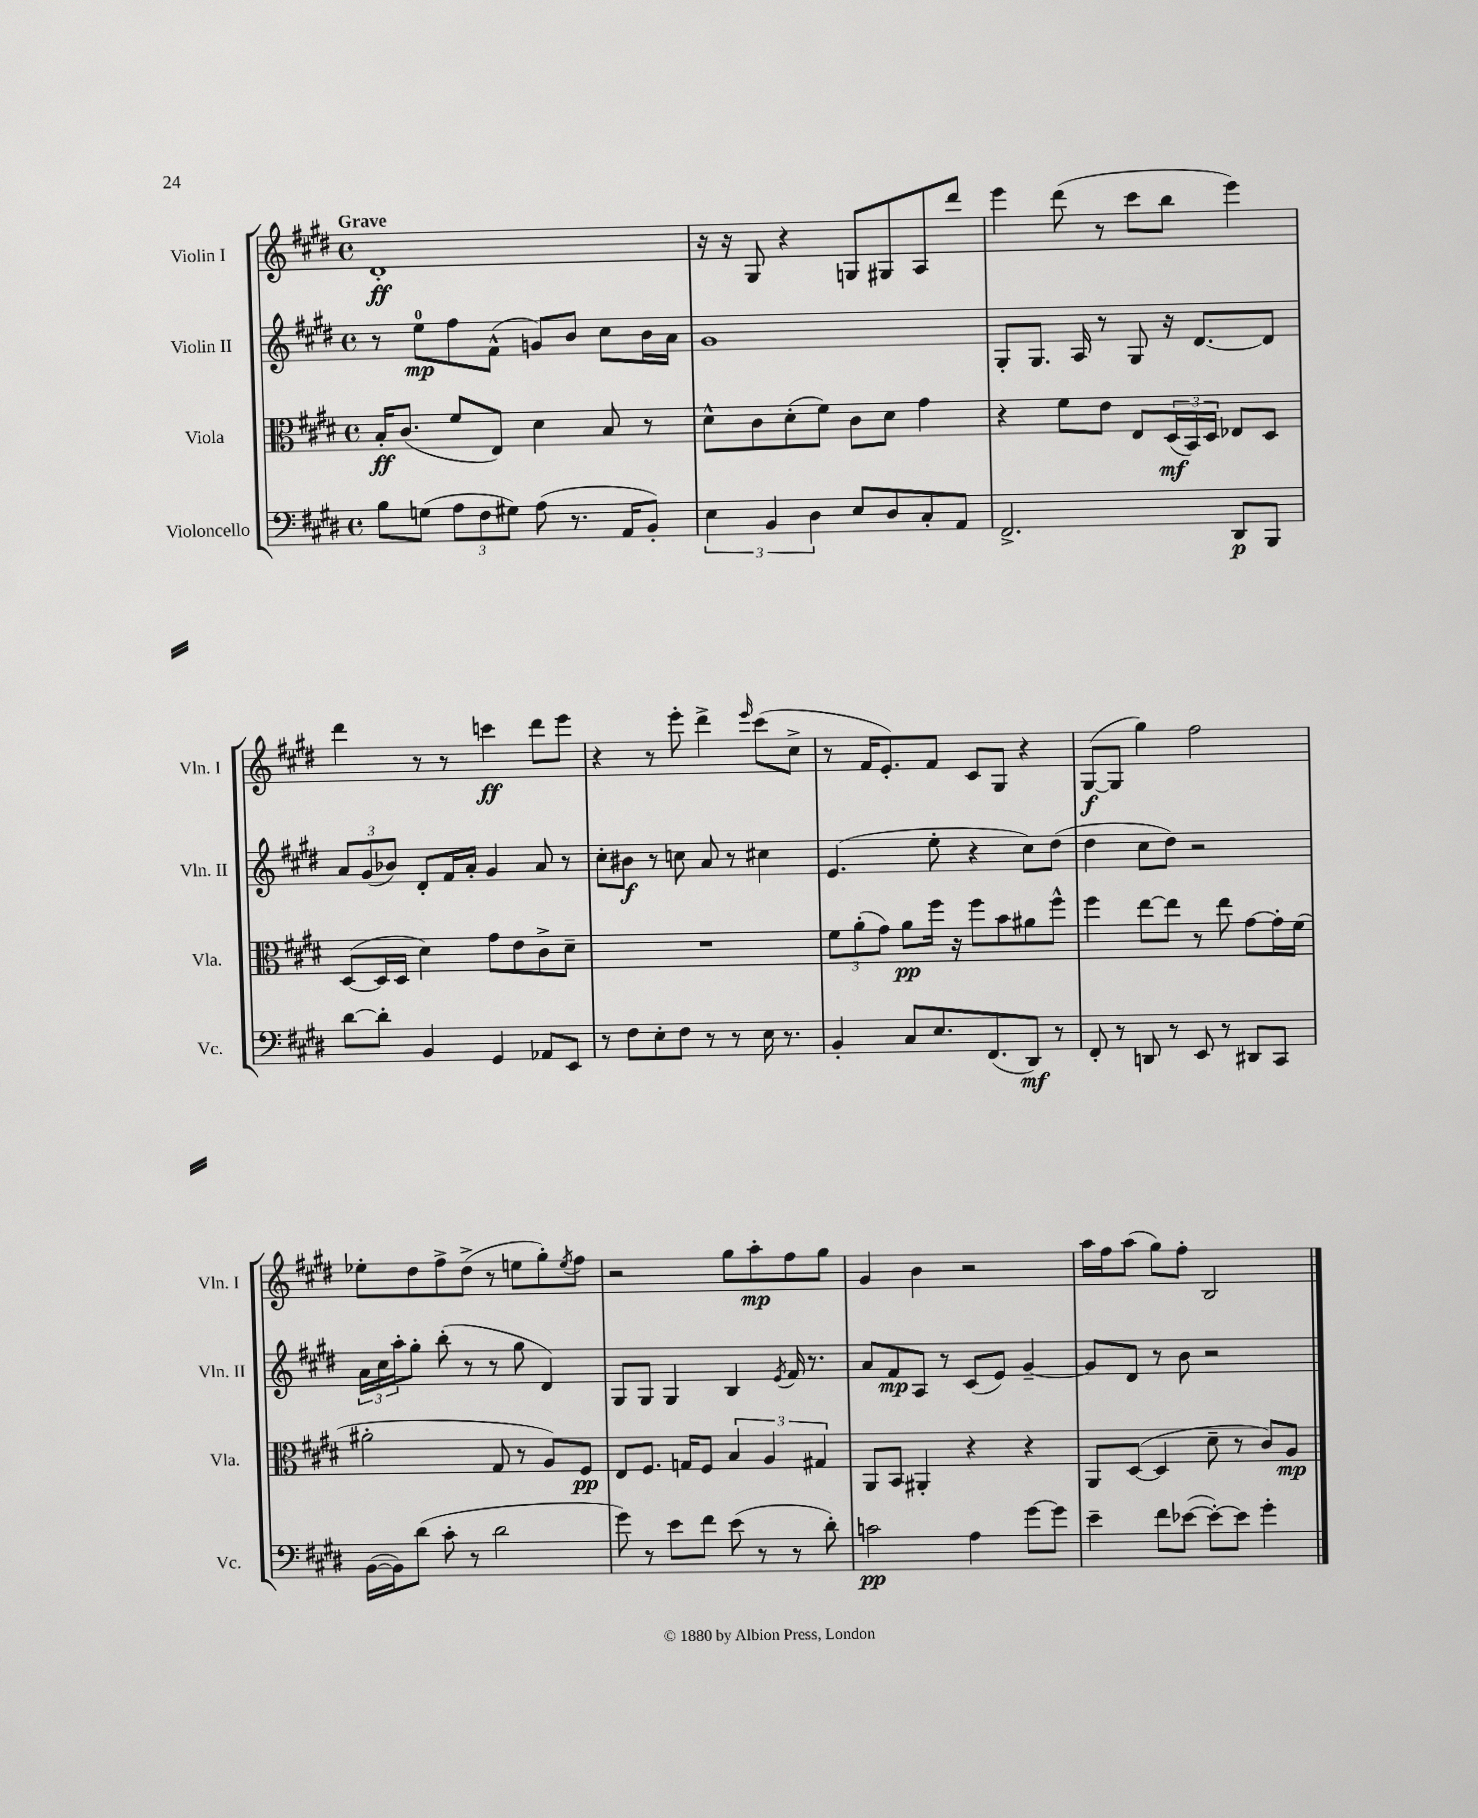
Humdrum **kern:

**kern	**dynam	**kern	**dynam	**kern	**dynam	**kern	**dynam
*part4	*part4	*part3	*part3	*part2	*part2	*part1	*part1
*staff4	*staff4	*staff3	*staff3	*staff2	*staff2	*staff1	*staff1
*I"Violoncello	*	*I"Viola	*	*I"Violin II	*	*I"Violin I	*
*I'Vc.	*	*I'Vla.	*	*I'Vln. II	*	*I'Vln. I	*
*clefF4	*	*clefC3	*	*clefG2	*	*clefG2	*
*k[f#c#g#d#]	*	*k[f#c#g#d#]	*	*k[f#c#g#d#]	*	*k[f#c#g#d#]	*
*M4/4	*	*M4/4	*	*M4/4	*	*M4/4	*
*met(c)	*	*met(c)	*	*met(c)	*	*met(c)	*
=1	=1	=1	=1	=1	=1	=1	=1
!	!	!	!	!	!	!LO:TX:a:B:t=Grave	!
8B\L	.	16B'/KL	ff	8r	.	1d#'	ff
.	.	(8.c#/J	.	.	.	.	.
(8Gn\J	.	.	.	8ee\L	mp	.	.
12A\L	.	8f#/L	.	8ff#\	.	.	.
12F#\	.	.	.	.	.	.	.
.	.	8E/J)	.	(8f#^^\J	.	.	.
12G#X\J)	.	.	.	.	.	.	.
(8A\	.	4d#\	.	8gn/L)	.	.	.
8.r	.	.	.	8b/J	.	.	.
.	.	8B/	.	8cc#\L	.	.	.
16AA/KL	.	.	.	.	.	.	.
8BB'/J)	.	8r	.	16b\L	.	.	.
.	.	.	.	16a\JJ	.	.	.
=2	=2	=2	=2	=2	=2	=2	=2
6E\	.	8d#^^\L	.	1g#	.	16r	.
.	.	.	.	.	.	16r	.
.	.	8c#\	.	.	.	8G#/	.
6BB/	.	.	.	.	.	.	.
.	.	(8d#'\	.	.	.	4r	.
6D#\	.	.	.	.	.	.	.
.	.	8f#\J)	.	.	.	.	.
8E/L	.	8c#\L	.	.	.	8Gn/L	.
8D#/	.	8d#\J	.	.	.	8G#X/	.
8C#'/	.	4g#\	.	.	.	8A/	.
8AA/J	.	.	.	.	.	8ddd#/J	.
=3	=3	=3	=3	=3	=3	=3	=3
2.FF#^/	.	4r	.	8G#'/L	.	4eee\	.
.	.	.	.	8.G#/J	.	.	.
.	.	8f#\L	.	.	.	(8ddd#\	.
.	.	.	.	16A/	.	.	.
.	.	8e\J	.	8r	.	8r	.
.	.	8E/L	.	8G#/	.	8ccc#\L	.
.	.	(24D#/L	mf	16r	.	8bb\J	.
.	.	24BB/)	.	.	.	.	.
.	.	.	.	[8.d#/L	.	.	.
.	.	24D#/JJ	.	.	.	.	.
8DD#/L	p	8E-X/L	.	.	.	4eee\)	.
8BBB/J	.	8D#/J	.	8d#/J]	.	.	.
!!LO:LB:g=z
=4	=4	=4	=4	=4	=4	=4	=4
[8d#\L	.	([8D#/L	.	12a/L	.	4ddd#\	.
.	.	.	.	(12g#/	.	.	.
8d#'\J]	.	16D#/L]	.	.	.	.	.
.	.	.	.	12b-X/J)	.	.	.
.	.	16D#/JJ	.	.	.	.	.
4BB/	.	4d#\)	.	8d#'/L	.	8r	.
.	.	.	.	16f#/L	.	8r	.
.	.	.	.	16a'/JJ	.	.	.
4GG#/	.	8g#\L	.	4g#/	.	4cccn\	ff
.	.	8e\	.	.	.	.	.
8AA-X/L	.	8c#^\	.	8a/	.	8ddd#\L	.
8EE/J	.	8d#~\J	.	8r	.	8eee\J	.
=5	=5	=5	=5	=5	=5	=5	=5
8r	.	1r	.	8cc#'\L	.	4r	.
8F#\L	.	.	.	8b#X\J	f	.	.
8E'\	.	.	.	8r	.	8r	.
8F#\J	.	.	.	8ccn\	.	8eee'\	.
8r	.	.	.	8a/	.	4ddd#^\	.
8r	.	.	.	8r	.	.	.
.	.	.	.	.	.	16qqeee/	.
16E\	.	.	.	4cc#X\	.	(8ccc#\L	.
8.r	.	.	.	.	.	.	.
.	.	.	.	.	.	8cc#^\J	.
=6	=6	=6	=6	=6	=6	=6	=6
4BB'/	.	12f#\L	.	(4.e/	.	8r	.
.	.	(12a'\	.	.	.	.	.
.	.	.	.	.	.	16f#/KL	.
.	.	12g#\J)	.	.	.	.	.
.	.	.	.	.	.	8.e'/)	.
8C#/L	.	8a\L	pp	.	.	.	.
8.E/	.	16ff#\Jk	.	8ee'\	.	8f#/J	.
.	.	16r	.	.	.	.	.
.	.	8ff#\L	.	4r	.	8c#/L	.
(8.FF#/	.	.	.	.	.	.	.
.	.	8b\	.	.	.	8G#/J	.
8DD#/J)	mf	8a#X\	.	8cc#\L)	.	4r	.
8r	.	8ff#^^\J	.	(8dd#\J	.	.	.
=7	=7	=7	=7	=7	=7	=7	=7
8FF#'/	.	4ff#\	.	4dd#\	.	([8G#/L	f
8r	.	.	.	.	.	8G#/J]	.
8DDn/	.	[8ee\L	.	8cc#\L	.	4gg#\)	.
8r	.	8ee\J]	.	8dd#\J)	.	.	.
8EE/	.	8r	.	2r	.	2ff#\	.
8r	.	8ee\	.	.	.	.	.
8DD#X/L	.	[8g#\L	.	.	.	.	.
8CC#/J	.	16g#'\L]	.	.	.	.	.
.	.	(16f#\JJ	.	.	.	.	.
!!LO:LB:g=z
=8	=8	=8	=8	=8	=8	=8	=8
([16BB\LL	.	2a#X'\	.	24a\LL	.	8ee-X'\L	.
.	.	.	.	24cc#\	.	.	.
16BB\J])	.	.	.	.	.	.	.
.	.	.	.	24aa'\J	.	.	.
(8d#\J	.	.	.	8gg#'\J	.	8dd#\	.
8c#'\	.	.	.	(8bb'\	.	8ff#^\	.
8r	.	.	.	8r	.	(8dd#^\J	.
2d#\	.	8G#/	.	8r	.	8r	.
.	.	8r	.	8gg#\	.	8een\L	.
.	.	8A/L)	.	4d#/)	.	8gg#'\)	.
.	.	.	.	.	.	8qee/	.
.	.	8F#/J	pp	.	.	8ff#\J	.
=9	=9	=9	=9	=9	=9	=9	=9
8g#\)	.	8E/L	.	8G#/L	.	2r	.
8r	.	8.F#/J	.	8G#/J	.	.	.
8e\L	.	.	.	4G#/	.	.	.
.	.	16Gn/KL	.	.	.	.	.
8f#\J	.	8F#/J	.	.	.	.	.
(8e\	.	6B/	.	4B/	.	8gg#\L	.
8r	.	.	.	.	.	8aa'\	mp
.	.	6A/	.	.	.	.	.
.	.	.	.	8qe/	.	.	.
8r	.	.	.	16f#/	.	8ff#\	.
.	.	.	.	8.r	.	.	.
.	.	6G#X/	.	.	.	.	.
8d#'\)	.	.	.	.	.	8gg#\J	.
=10	=10	=10	=10	=10	=10	=10	=10
2cn\	pp	8AA/L	.	8a/L	.	4g#/	.
.	.	8BB/J	.	8f#/	mp	.	.
.	.	4AA#X'/	.	8A/J	.	4b\	.
.	.	.	.	8r	.	.	.
4A\	.	4r	.	(8c#/L	.	2r	.
.	.	.	.	8e/J)	.	.	.
[8g#\L	.	4r	.	[4g#~/	.	.	.
8g#\J]	.	.	.	.	.	.	.
=11	=11	=11	=11	=11	=11	=11	=11
4e~\	.	8AA/L	.	8g#/L]	.	16aa\LL	.
.	.	.	.	.	.	16ff#\J	.
.	.	([8D#/J	.	8d#/J	.	(8aa\J	.
8f#\L	.	4D#/]	.	8r	.	8gg#\L)	.
([8e-X\J	.	.	.	8b\	.	8ff#'\J	.
8e-'\L_)	.	8d#~\	.	2r	.	2B/	.
8e-\J]	.	8r	.	.	.	.	.
4g#'\	.	8c#/L)	.	.	.	.	.
.	.	8A/J	mp	.	.	.	.
==	==	==	==	==	==	==	==
*-	*-	*-	*-	*-	*-	*-	*-
